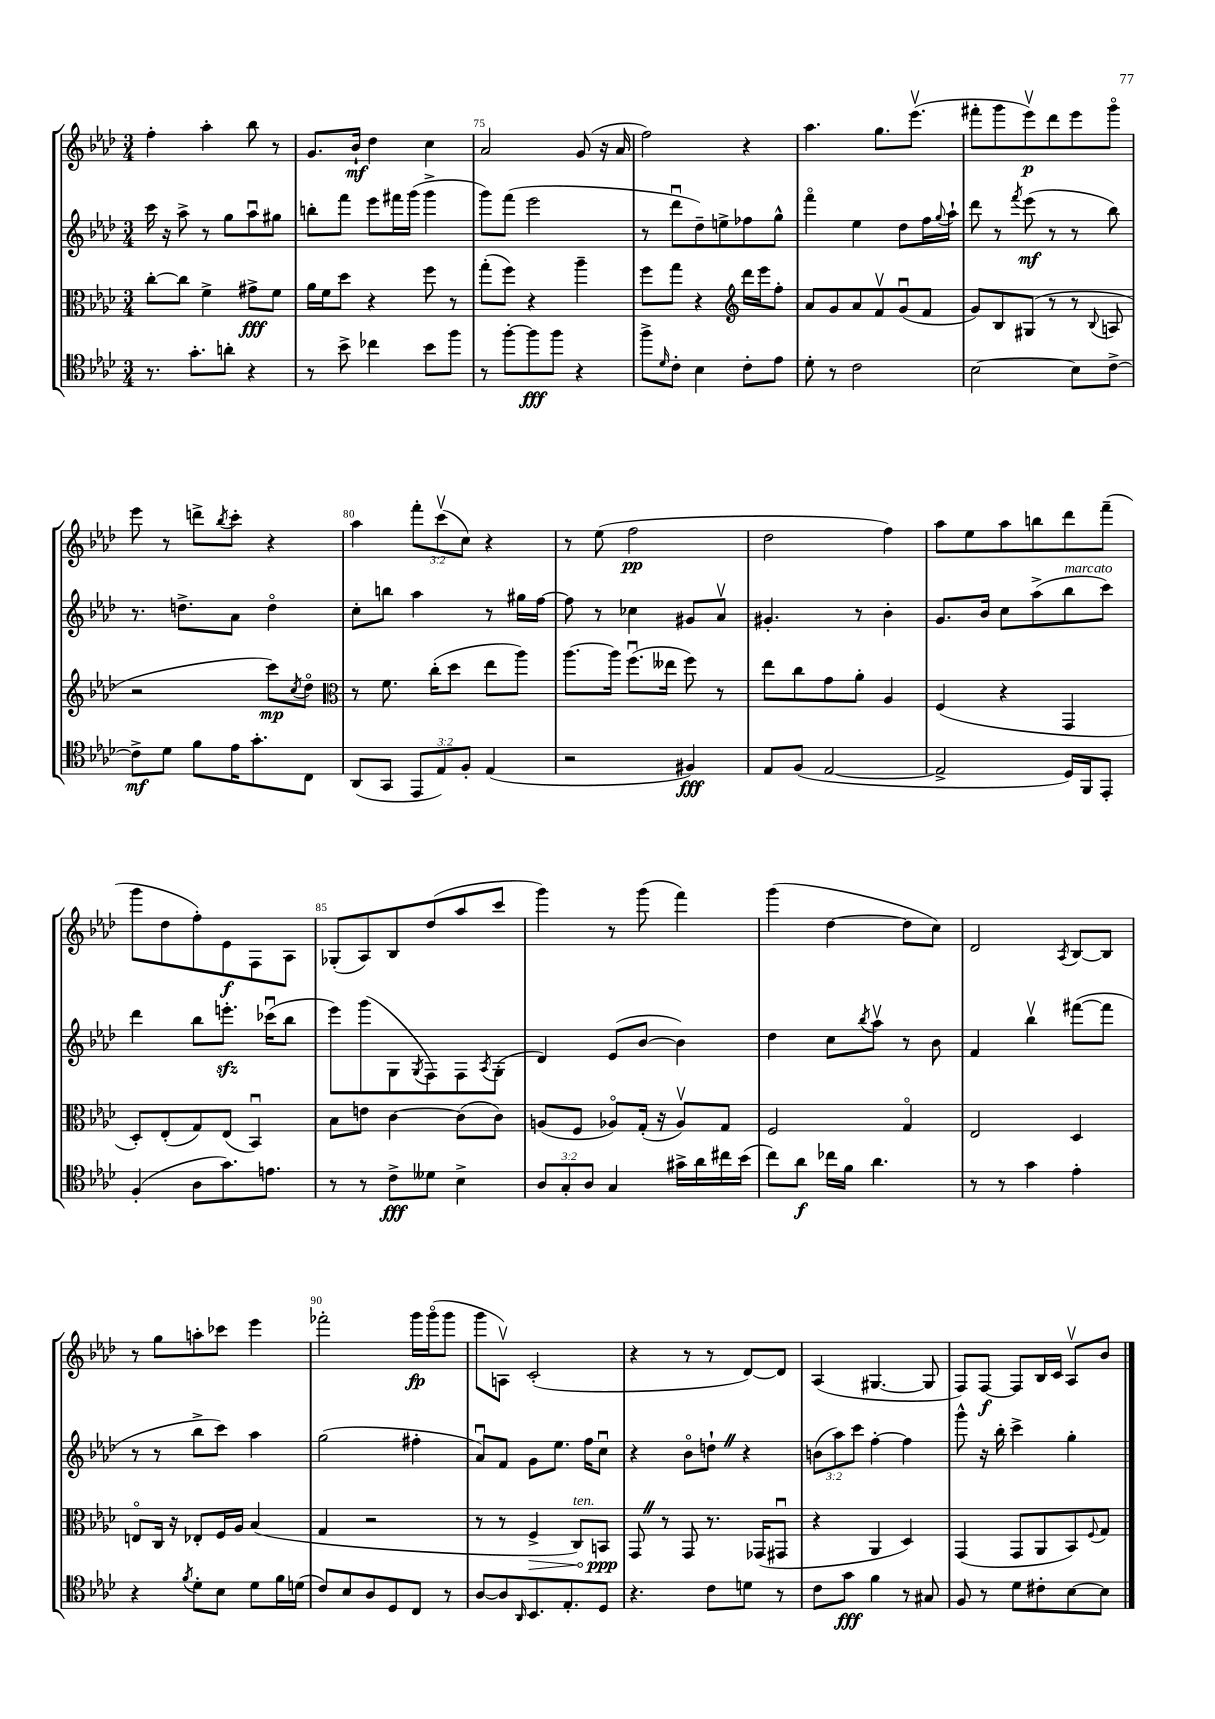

**kern	**dynam	**kern	**dynam	**kern	**dynam	**kern	**dynam
*part4	*part4	*part3	*part3	*part2	*part2	*part1	*part1
*staff4	*staff4	*staff3	*staff3	*staff2	*staff2	*staff1	*staff1
*clefC4	*	*clefC3	*	*clefG2	*	*clefG2	*
*k[b-e-a-d-]	*	*k[b-e-a-d-]	*	*k[b-e-a-d-]	*	*k[b-e-a-d-]	*
*M3/4	*	*M3/4	*	*M3/4	*	*M3/4	*
=73	=73	=73	=73	=73	=73	=73	=73
8.r	.	[8cc'\L	.	16ccc\	.	4ff'\	.
.	.	.	.	16r	.	.	.
.	.	8cc\J]	.	8aa-^\	.	.	.
8.g'\L	.	.	.	.	.	.	.
.	.	4f^\	.	8r	.	4aa-'\	.
8an'\J	.	.	.	8gg\L	.	.	.
4r	.	8g#X^\L	fff	8aa-u\	.	8bb-\	.
.	.	8f\J	.	8gg#X\J	.	8r	.
=74	=74	=74	=74	=74	=74	=74	=74
8r	.	16a-\LL	.	8bbn'\L	.	8.g/L	.
.	.	16f\J	.	.	.	.	.
8b-^\	.	8dd-\J	.	8fff\J	.	.	.
.	.	.	.	.	.	16b-`/Jk	mf
4cc-X\	.	4r	.	8eee-\L	.	4dd-\	.
.	.	.	.	16fff#X\L	.	.	.
.	.	.	.	(16ggg\JJ	.	.	.
8b-\L	.	8ff\	.	4ggg^\	.	4cc\	.
8ff\J	.	8r	.	.	.	.	.
=75	=75	=75	=75	=75	=75	=75	=75
8r	.	(8gg'\L	.	8ggg\L)	.	2a-/	.
[8ff'\L	.	8ff\J)	.	(8fff\J	.	.	.
8ff\]	fff	4r	.	2eee-\	.	.	.
8ff\J	.	.	.	.	.	.	.
4r	.	4aa-~\	.	.	.	(8g/	.
.	.	.	.	.	.	16r	.
.	.	.	.	.	.	16a-/	.
=76	=76	=76	=76	=76	=76	=76	=76
8ff^\L	.	8ff\L	.	8r	.	2ff\)	.
16qqd-/	.	.	.	.	.	.	.
8c'\J	.	8gg\J	.	8ddd-u\L	.	.	.
4B-\	.	4r	.	8dd-~\)	.	.	.
.	.	.	.	8een^\	.	.	.
*	*	*clefG2	*	*	*	*	*
8c'\L	.	16ddd-\LL	.	8ff-X\	.	4r	.
.	.	16eee-\J	.	.	.	.	.
8e-\J	.	8ff'\J	.	8gg^^\J	.	.	.
=77	=77	=77	=77	=77	=77	=77	=77
8d-'\	.	8a-/L	.	4fff\	.	4.aa-\	.
8r	.	8g/	.	.	.	.	.
2c\	.	8a-/	.	4ee-\	.	.	.
.	.	8fv/	.	.	.	8.gg\L	.
.	.	(8gu/	.	8dd-\L	.	.	.
.	.	.	.	.	.	(8.eee-v\J	.
.	.	8f/J	.	16ff\L	.	.	.
.	.	.	.	8qqgg/	.	.	.
.	.	.	.	16aa-`\JJ	.	.	.
=78	=78	=78	=78	=78	=78	=78	=78
[2B-\	.	8g/L)	.	8ddd-\	.	8fff#X'\L	.
.	.	8B-/	.	8r	.	8ggg\	.
.	.	.	.	8qfff/	.	.	.
.	.	(8G#X/J	.	(8eee-\	mf	8eee-v\)	p
.	.	8r	.	8r	.	8ddd-\	.
8B-\L]	.	8r	.	8r	.	8eee-\	.
.	.	8qqB-/	.	.	.	.	.
[8c^\J	.	8An/	.	8bb-\)	.	8ggg\J	.
!!LO:LB:g=z
=79	=79	=79	=79	=79	=79	=79	=79
8c^\L]	mf	2r	.	8.r	.	8eee-\	.
8d-\J	.	.	.	.	.	8r	.
.	.	.	.	8.ddn^\L	.	.	.
8f\L	.	.	.	.	.	8dddn^\L	.
.	.	.	.	.	.	8qbb-/	.
16e-\K	.	.	.	8a-\J	.	8ccc'\J	.
8.g'\	.	.	.	.	.	.	.
.	.	8ccc\L)	mp	4dd\	.	4r	.
.	.	8qcc/	.	.	.	.	.
8C\J	.	8dd-\J	.	.	.	.	.
=80	=80	=80	=80	=80	=80	=80	=80
*	*	*clefC3	*	*	*	*	*
(8AA-/L	.	8r	.	8cc'\L	.	4aa-\	.
8GG/J	.	8.f\	.	8bbn\J	.	.	.
12EE-/L	.	.	.	4aa-\	.	12fff'\L	.
.	.	(16cc'\KL	.	.	.	.	.
12E-/)	.	.	.	.	.	(12cccv\	.
.	.	8dd-\J	.	.	.	.	.
12F'/J	.	.	.	.	.	12cc\J)	.
(4E-/	.	8ee-\L	.	8r	.	4r	.
.	.	8aa-\J)	.	16gg#X\LL	.	.	.
.	.	.	.	[16ff\JJ	.	.	.
=81	=81	=81	=81	=81	=81	=81	=81
2r	.	[8.aa-\L	.	8ff\]	.	8r	.
.	.	.	.	8r	.	(8ee-\	.
.	.	16aa-\Jk]	.	.	.	.	.
.	.	(8.ffu\L	.	4cc-X\	.	2ff\	pp
.	.	16ee--X\Jk	.	.	.	.	.
4F#X/)	fff	8ff\)	.	8g#X/L	.	.	.
.	.	8r	.	8a-v/J	.	.	.
=82	=82	=82	=82	=82	=82	=82	=82
8E-/L	.	8ee-\L	.	4.g#X'/	.	2dd-\	.
(8F/J	.	8cc\	.	.	.	.	.
[2E-/	.	8g\	.	.	.	.	.
.	.	8a-'\J	.	8r	.	.	.
.	.	4A-/	.	4b-'\	.	4ff\)	.
=83	=83	=83	=83	=83	=83	=83	=83
2E-^/]	.	(4F/	.	8.g/L	.	8aa-\L	.
.	.	.	.	.	.	8ee-\	.
.	.	.	.	16b-/Jk	.	.	.
.	.	4r	.	8cc\L	.	8aa-\	.
.	.	.	.	(8aa-^\	.	8bbn\	.
!	!	!	!	!LO:TX:a:i:t=marcato	!	!	!
16D-/LL)	.	4GG/	.	8bb-\	.	8ddd-\	.
16FF/J	.	.	.	.	.	.	.
8EE-'/J	.	.	.	8ccc\J)	.	(8fff~\J	.
!!LO:LB:g=z
=84	=84	=84	=84	=84	=84	=84	=84
(4F'/	.	8D-'/L)	.	4ddd-\	.	8ggg\L	.
.	.	(8E-'/	.	.	.	8dd-\	.
8A-\L	.	8G/)	.	8bb-\L	.	8ff'\)	.
8.g\)	.	(8E-/J	.	8.eeenzz'\J	.	8e-\	f
.	.	4BB-u/)	.	.	.	8F\	.
8.en\J	.	.	.	(16ccc-Xu\KL	.	.	.
.	.	.	.	8bb-\J	.	8A-\J	.
=85	=85	=85	=85	=85	=85	=85	=85
8r	.	8B-\L	.	8eee-\L)	.	(8G-X'/L	.
8r	.	8en\J	.	(8ggg\	.	8A-/)	.
8c^\L	fff	[4c\	.	8G\	.	8B-/	.
.	.	.	.	8qG/	.	.	.
8d--X\J	.	.	.	8F\)	.	(8dd-/	.
4B-^\	.	(8c\L]	.	8F\	.	8aa-/	.
.	.	.	.	8qA-/	.	.	.
.	.	8c\J)	.	(8G'\J	.	8ccc/J	.
=86	=86	=86	=86	=86	=86	=86	=86
12A-/L	.	(8An/L	.	4d-/)	.	4ggg\)	.
12G'/	.	.	.	.	.	.	.
.	.	8F/J	.	.	.	.	.
12A-/J	.	.	.	.	.	.	.
4G/	.	8A-X/L)	.	(8e-/L	.	8r	.
.	.	(16G'/Jk	.	[8b-/J	.	(8ggg\	.
.	.	16r	.	.	.	.	.
16g#X^\LL	.	8A-v/L)	.	4b-\])	.	4fff\)	.
16a-\	.	.	.	.	.	.	.
16cc#X\	.	8G/J	.	.	.	.	.
(16b-\JJ	.	.	.	.	.	.	.
=87	=87	=87	=87	=87	=87	=87	=87
8cc\L)	.	2F/	.	4dd-\	.	(4ggg\	.
8a-\J	f	.	.	.	.	.	.
16cc-X\LL	.	.	.	8cc\L	.	[4dd-\	.
16f\JJ	.	.	.	.	.	.	.
.	.	.	.	8qbb-/	.	.	.
4.a-\	.	.	.	8aa-v\J	.	.	.
.	.	4G/	.	8r	.	8dd-\L]	.
.	.	.	.	8b-\	.	8cc\J)	.
=88	=88	=88	=88	=88	=88	=88	=88
8r	.	2E-/	.	4f/	.	2d-/	.
8r	.	.	.	.	.	.	.
4g\	.	.	.	4bb-v\	.	.	.
.	.	.	.	.	.	8qA-/	.
4e-'\	.	4D-/	.	([8fff#X\L	.	[8B-/L	.
.	.	.	.	8fff#\J]	.	8B-/J]	.
!!LO:LB:g=z
=89	=89	=89	=89	=89	=89	=89	=89
4r	.	8En/L	.	8r	.	8r	.
.	.	16C/Jk	.	8r	.	8gg\L	.
.	.	16r	.	.	.	.	.
8qf/	.	.	.	.	.	.	.
8d-'\L	.	8E-X'/L	.	8bb-^\L	.	8aan'\	.
8B-\J	.	16F/L	.	8ccc\J)	.	8ccc-X\J	.
.	.	16A-/JJ	.	.	.	.	.
8d-\L	.	(4B-/	.	4aa-\	.	4eee-\	.
16f\L	.	.	.	.	.	.	.
(16dn\JJ	.	.	.	.	.	.	.
=90	=90	=90	=90	=90	=90	=90	=90
8c/L)	.	4G/	.	(2gg\	.	2fff-X'\	.
8B-/	.	.	.	.	.	.	.
8A-/	.	2r	.	.	.	.	.
8D-/	.	.	.	.	.	.	.
8C/J	.	.	.	4ff#X'\	.	16ggg\LL	fp
.	.	.	.	.	.	(16ggg\J	.
8r	.	.	.	.	.	8ggg\J	.
=91	=91	=91	=91	=91	=91	=91	=91
[8A-/L	.	8r	.	8a-u/L)	.	8ggg\L	.
8A-/]	.	8r	.	8f/J	.	8Anv\J)	.
16qqAA-/	.	.	.	.	.	.	.
!	!	!	!LO:HP:b	!	!	!	!
8.BB-/	.	4F^/	>	8g\L	.	(2c'/	.
.	.	.	.	8.ee-\J	.	.	.
8.E-'/	.	.	.	.	.	.	.
!	!	!LO:TX:a:i:t=ten.	!	!	!	!	!
.	.	8C/L)	.	.	.	.	.
.	.	.	.	16ff\KL	.	.	.
8D-/J	.	8BBn/J	ppp	8ccu\J	.	.	.
.	.	.	]	.	.	.	.
=92	=92	=92	=92	=92	=92	=92	=92
4.r	.	8GGZ/	.	4r	.	4r	.
.	.	8r	.	.	.	.	.
.	.	8GG/	.	8b-\L	.	8r	.
8c\L	.	8.r	.	8ddn`Z\J	.	8r	.
8dn\J	.	.	.	4r	.	[8d-/L)	.
.	.	(16GG-X/KL	.	.	.	.	.
8r	.	8GG#Xu/J	.	.	.	8d-/J]	.
=93	=93	=93	=93	=93	=93	=93	=93
8c\L	.	4r	.	(12bn\L	.	(4A-/	.
.	.	.	.	12aa-\)	.	.	.
8g\J	fff	.	.	.	.	.	.
.	.	.	.	12ccc\J	.	.	.
4f\	.	4AA-/	.	[4ff'\	.	[4.G#X/	.
8r	.	4D-/)	.	4ff\]	.	.	.
8G#X/	.	.	.	.	.	8G#/]	.
=94	=94	=94	=94	=94	=94	=94	=94
8F/	.	(4GG/	.	8ggg^^\	.	8F/L)	.
8r	.	.	.	16r	.	[8F/J	f
.	.	.	.	16bb-'\	.	.	.
8d-\L	.	8GG/L	.	4ccc^\	.	8F/L]	.
8c#X'\	.	8AA-/	.	.	.	16B-/L	.
.	.	.	.	.	.	16c/JJ	.
[8B-\	.	8BB-/)	.	4gg'\	.	8A-v/L	.
.	.	8qqF/	.	.	.	.	.
8B-\J]	.	8G/J	.	.	.	8b-/J	.
==	==	==	==	==	==	==	==
*-	*-	*-	*-	*-	*-	*-	*-
